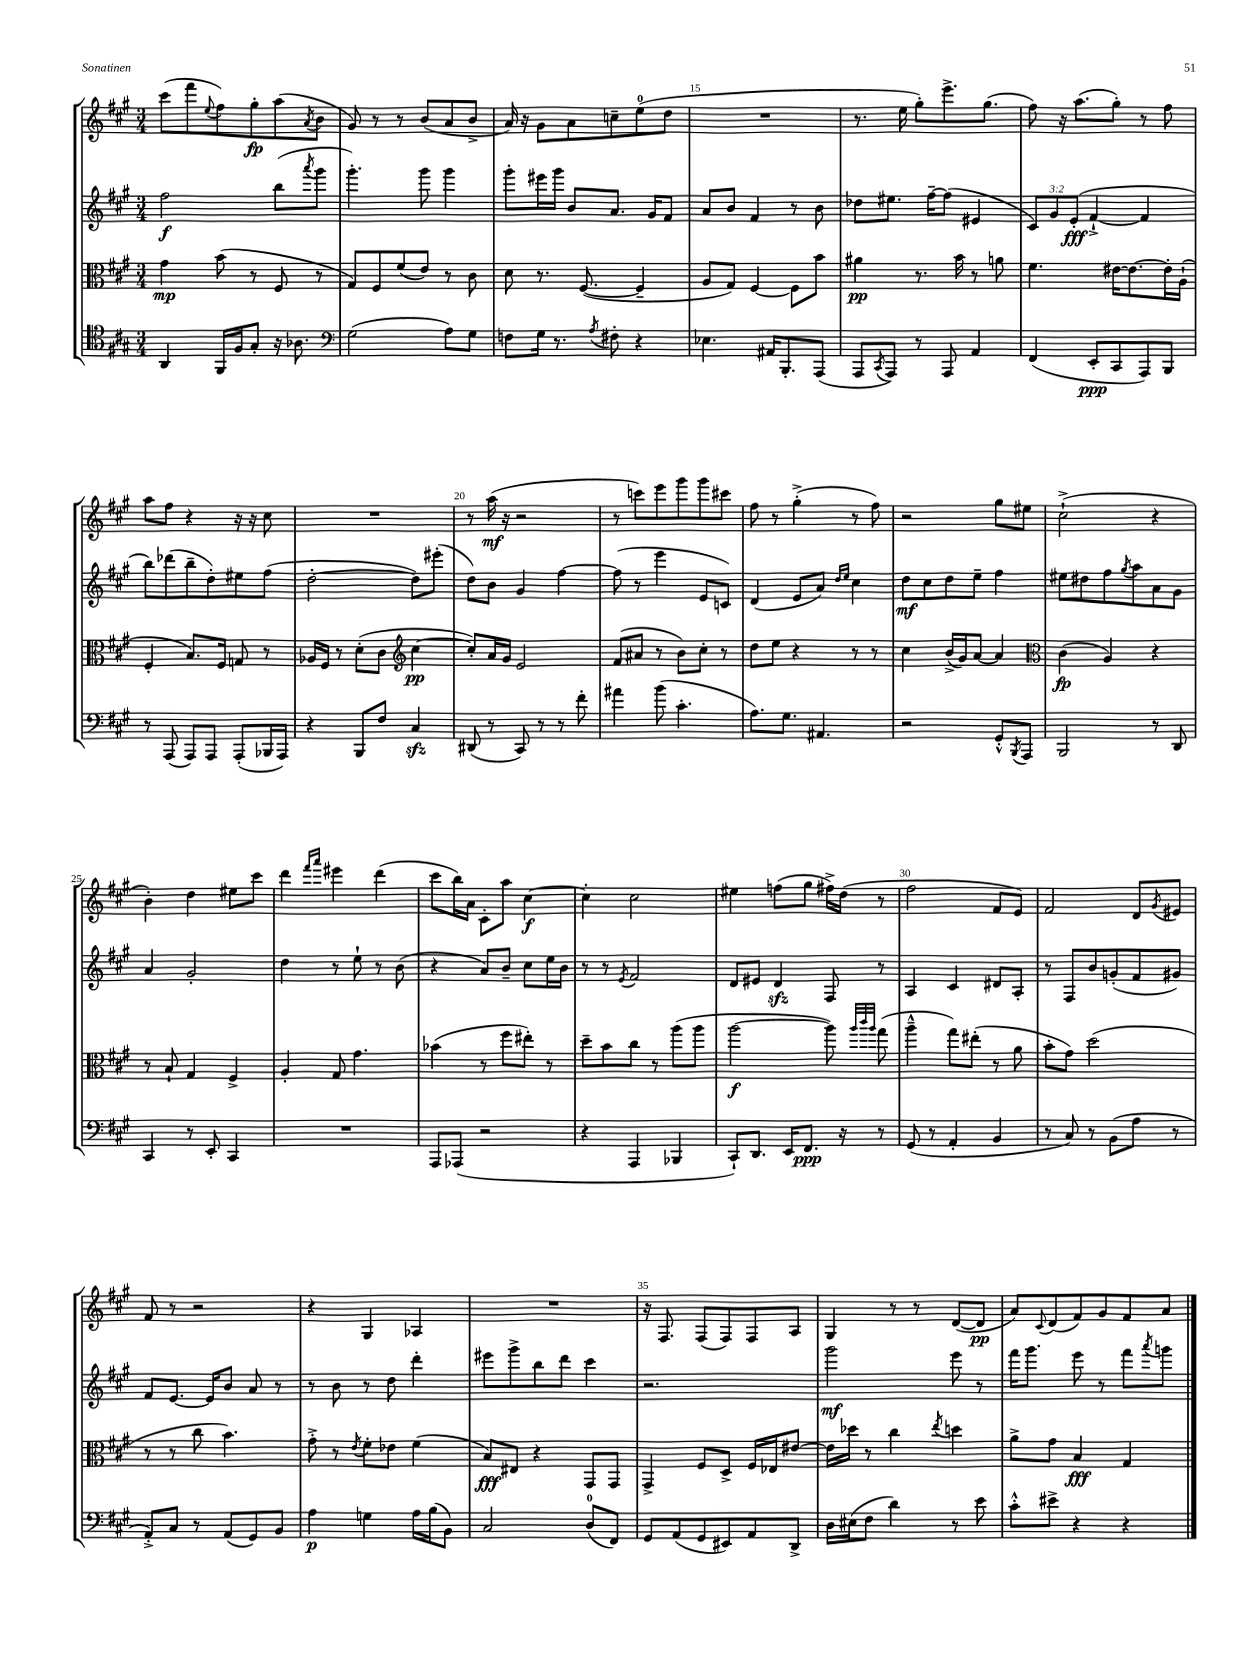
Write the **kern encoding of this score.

**kern	**dynam	**kern	**dynam	**kern	**dynam	**kern	**dynam
*part4	*part4	*part3	*part3	*part2	*part2	*part1	*part1
*staff4	*staff4	*staff3	*staff3	*staff2	*staff2	*staff1	*staff1
*clefC4	*	*clefC3	*	*clefG2	*	*clefG2	*
*k[f#c#g#]	*	*k[f#c#g#]	*	*k[f#c#g#]	*	*k[f#c#g#]	*
*M3/4	*	*M3/4	*	*M3/4	*	*M3/4	*
=12	=12	=12	=12	=12	=12	=12	=12
4AA/	.	4g#\	mp	2ff#\	f	(8ccc#\L	.
.	.	.	.	.	.	8fff#\	.
.	.	.	.	.	.	8qqee/	.
16FF#/LL	.	(8b\	.	.	.	8ff#\)	.
16F#/J	.	.	.	.	.	.	.
8G#'/J	.	8r	.	.	.	8gg#'\	fp
16r	.	8F#/	.	(8bb\L	.	(8aa\	.
8.A-X\	.	.	.	.	.	.	.
.	.	.	.	8qaaa/	.	8qa/	.
.	.	8r	.	8ggg#\J	.	8b\J	.
=13	=13	=13	=13	=13	=13	=13	=13
*clefF4	*	*	*	*	*	*	*
(2G#\	.	8G#/L)	.	4.ggg#'\)	.	8g#/)	.
.	.	8F#/	.	.	.	8r	.
.	.	(8f#/	.	.	.	8r	.
.	.	8e/J)	.	8ggg#\	.	(8b/L	.
8A\L)	.	8r	.	4ggg#\	.	8a/	.
8G#\J	.	8c#\	.	.	.	8b^/J	.
=14	=14	=14	=14	=14	=14	=14	=14
8Fn\L	.	8d\	.	8ggg#'\L	.	16a/)	.
.	.	.	.	.	.	16r	.
16G#\Jk	.	8.r	.	16eee#X\L	.	8g#\L	.
8.r	.	.	.	16ggg#\JJ	.	.	.
.	.	.	.	8b/L	.	8a\	.
.	.	([8.F#/	.	.	.	.	.
8qA/	.	.	.	.	.	.	.
8F#X'\	.	.	.	8.a/J	.	8ccn~\	.
4r	.	4F#~/]	.	.	.	(8ee\	.
.	.	.	.	16g#/KL	.	.	.
.	.	.	.	8f#/J	.	8dd\J	.
=15	=15	=15	=15	=15	=15	=15	=15
4.E-X\	.	8A/L	.	8a/L	.	2.r	.
.	.	8G#/J)	.	8b/J	.	.	.
.	.	[4F#/	.	4f#/	.	.	.
16AA#X/KL	.	.	.	.	.	.	.
8.BBB'/	.	.	.	.	.	.	.
.	.	8F#\L]	.	8r	.	.	.
(8AAA/J	.	8b\J	.	8b\	.	.	.
=16	=16	=16	=16	=16	=16	=16	=16
8AAA/L	.	4a#X\	pp	8dd-X\L	.	8.r	.
8qCC#/	.	.	.	.	.	.	.
8AAA/J)	.	.	.	8.ee#X\J	.	.	.
.	.	.	.	.	.	16ee\	.
8r	.	8.r	.	.	.	8gg#'\L)	.
.	.	.	.	[16ff#~\KL	.	.	.
8AAA/	.	.	.	(8ff#\J]	.	8.eee^\	.
.	.	16b\	.	.	.	.	.
4AA/	.	8r	.	4e#X/	.	.	.
.	.	.	.	.	.	(8.gg#\J	.
.	.	8an\	.	.	.	.	.
=17	=17	=17	=17	=17	=17	=17	=17
(4FF#/	.	4.f#\	.	12c#/L)	.	8ff#\)	.
.	.	.	.	12g#/	.	.	.
.	.	.	.	.	.	16r	.
.	.	.	.	(12e'/J	fff	.	.
.	.	.	.	.	.	(8.aa\L	.
8EE'/L	ppp	.	.	[4f#`^/	.	.	.
8CC#/	.	[16e#X\KL	.	.	.	8gg#'\J)	.
.	.	8.e#\_	.	.	.	.	.
8AAA/)	.	.	.	4f#/]	.	8r	.
8BBB/J	.	16e#'\L]	.	.	.	8ff#\	.
.	.	(16A`\JJ	.	.	.	.	.
!!LO:LB:g=z
=18	=18	=18	=18	=18	=18	=18	=18
8r	.	4F#'/	.	8bb\L)	.	8aa\L	.
(8AAA/	.	.	.	(8ddd-X\	.	8ff#\J	.
8AAA/L)	.	8.B/L)	.	8bb~\	.	4r	.
8AAA/J	.	.	.	8dd'\)	.	.	.
.	.	16F#/Jk	.	.	.	.	.
(8AAA'/L	.	8Gn/	.	8ee#X\	.	16r	.
.	.	.	.	.	.	16r	.
16BBB-X/L	.	8r	.	(8ff#\J	.	8cc#\	.
16AAA/JJ)	.	.	.	.	.	.	.
=19	=19	=19	=19	=19	=19	=19	=19
4r	.	16A-X/LL	.	[2dd'\	.	2.r	.
.	.	16F#/JJ	.	.	.	.	.
.	.	8r	.	.	.	.	.
8BBB/L	.	(8d'\L	.	.	.	.	.
8F#/J	.	8c#\J	.	.	.	.	.
*	*	*clefG2	*	*	*	*	*
4C#zz/	.	[4cc#\	pp	8dd\L])	.	.	.
.	.	.	.	(8eee#X'\J	.	.	.
=20	=20	=20	=20	=20	=20	=20	=20
(8DD#X/	.	8cc#'/L])	.	8dd\L)	.	8r	.
8r	.	16a/L	.	8b\J	.	(16aa\	mf
.	.	16g#/JJ	.	.	.	16r	.
8CC#/)	.	2e/	.	4g#/	.	2r	.
8r	.	.	.	.	.	.	.
8r	.	.	.	[4ff#\	.	.	.
8f#'\	.	.	.	.	.	.	.
=21	=21	=21	=21	=21	=21	=21	=21
4a#X\	.	(8f#/L	.	(8ff#\]	.	8r	.
.	.	8a#X/J	.	8r	.	8cccn\L)	.
(8b\	.	8r	.	4eee\	.	8eee\	.
4.c#'\	.	8b\L)	.	.	.	8ggg#\	.
.	.	8cc#'\J	.	8e/L	.	8ggg#\	.
.	.	8r	.	8cn/J)	.	8ccc#X\J	.
=22	=22	=22	=22	=22	=22	=22	=22
8.A\L)	.	8dd\L	.	(4d/	.	8ff#\	.
.	.	8ee\J	.	.	.	8r	.
8.G#\J	.	.	.	.	.	.	.
.	.	4r	.	8e/L	.	(4gg#'^\	.
4.AA#X/	.	.	.	8a/J)	.	.	.
.	.	.	.	16qqdd/LL	.	.	.
.	.	.	.	16qqee/JJ	.	.	.
.	.	8r	.	4cc#\	.	8r	.
.	.	8r	.	.	.	8ff#\)	.
=23	=23	=23	=23	=23	=23	=23	=23
2r	.	4cc#\	.	8dd\L	mf	2r	.
.	.	.	.	8cc#\	.	.	.
.	.	(16b^/LL	.	8dd\	.	.	.
.	.	16g#/J)	.	.	.	.	.
.	.	[8a/J	.	8ee~\J	.	.	.
8GG#'^^/L	.	4a/]	.	4ff#\	.	8gg#\L	.
8qBBB/	.	.	.	.	.	.	.
8AAA/J	.	.	.	.	.	8ee#X\J	.
=24	=24	=24	=24	=24	=24	=24	=24
*	*	*clefC3	*	*	*	*	*
2BBB/	.	(4c#\	fp	8ee#X\L	.	(2cc#`^\	.
.	.	.	.	8dd#X\	.	.	.
.	.	4A/)	.	8ff#\	.	.	.
.	.	.	.	8qgg#/	.	.	.
.	.	.	.	8aa\	.	.	.
8r	.	4r	.	8a\	.	4r	.
8DD/	.	.	.	8g#\J	.	.	.
!!LO:LB:g=z
=25	=25	=25	=25	=25	=25	=25	=25
4CC#/	.	8r	.	4a/	.	4b'\)	.
.	.	8B`/	.	.	.	.	.
8r	.	4G#/	.	2g#'/	.	4dd\	.
8EE'/	.	.	.	.	.	.	.
4CC#/	.	4F#^/	.	.	.	8ee#X\L	.
.	.	.	.	.	.	8ccc#\J	.
=26	=26	=26	=26	=26	=26	=26	=26
2.r	.	4A'/	.	4dd\	.	4ddd\	.
.	.	.	.	.	.	16qqfff#/LL	.
.	.	.	.	.	.	16qqaaa/JJ	.
.	.	8G#/	.	8r	.	4eee#X\	.
.	.	4.g#\	.	8ee`\	.	.	.
.	.	.	.	8r	.	(4ddd\	.
.	.	.	.	(8b\	.	.	.
=27	=27	=27	=27	=27	=27	=27	=27
8AAA/L	.	(4b-X\	.	4r	.	8ccc#\L	.
(8AAA-X/J	.	.	.	.	.	16bb\L)	.
.	.	.	.	.	.	16a\JJ	.
2r	.	8r	.	8a/L)	.	8c#'\L	.
.	.	8ff#\L	.	8b~/J	.	8aa\J	.
.	.	8ee#X'\J)	.	8cc#\L	.	[4cc#\	f
.	.	8r	.	16ee\L	.	.	.
.	.	.	.	16b\JJ	.	.	.
=28	=28	=28	=28	=28	=28	=28	=28
4r	.	8dd~\L	.	8r	.	4cc#'\]	.
.	.	8b\	.	8r	.	.	.
.	.	.	.	8qe/	.	.	.
4AAA/	.	8cc#\J	.	2f#/	.	2cc#\	.
.	.	8r	.	.	.	.	.
4BBB-X/	.	(8aa\L	.	.	.	.	.
.	.	8aa\J	.	.	.	.	.
=29	=29	=29	=29	=29	=29	=29	=29
8CC#`/L)	.	[2aa\	f	8d/L	.	4ee#X\	.
8.DD/J	.	.	.	8e#X/J	.	.	.
.	.	.	.	4dzz/	.	(8ffn\L	.
16EE/KL	.	.	.	.	.	.	.
8.FF#/J	ppp	.	.	.	.	8gg#\J	.
.	.	8aa\])	.	8F#/	.	16ff#X^\LL)	.
16r	.	.	.	.	.	(16dd\JJ	.
.	.	32qqaa/LLL	.	.	.	.	.
.	.	32qqccc#/	.	.	.	.	.
.	.	32qqaa/JJJ	.	.	.	.	.
8r	.	(8gg#\	.	8r	.	8r	.
=30	=30	=30	=30	=30	=30	=30	=30
(8GG#/	.	4aa~^^\	.	4A/	.	2ff#\	.
8r	.	.	.	.	.	.	.
4AA'/	.	8gg#\L)	.	4c#/	.	.	.
.	.	(8ee#X'\J	.	.	.	.	.
4BB/	.	8r	.	8d#X/L	.	8f#/L	.
.	.	8a\	.	8A'/J	.	8e/J)	.
=31	=31	=31	=31	=31	=31	=31	=31
8r	.	8b'\L	.	8r	.	2f#/	.
8C#/)	.	8g#\J)	.	8F#/L	.	.	.
8r	.	(2dd\	.	8b/	.	.	.
(8BB\L	.	.	.	(8gn'/	.	.	.
8A\J	.	.	.	8f#/	.	8d/L	.
.	.	.	.	.	.	8qg#/	.
8r	.	.	.	8g#X/J)	.	8e#X/J	.
!!LO:LB:g=z
=32	=32	=32	=32	=32	=32	=32	=32
8AA'^/L)	.	8r	.	8f#/L	.	8f#/	.
8C#/J	.	8r	.	[8.e/J	.	8r	.
8r	.	8cc#\	.	.	.	2r	.
.	.	.	.	16e/KL]	.	.	.
(8AA/L	.	4.b\)	.	8b/J	.	.	.
8GG#/)	.	.	.	8a/	.	.	.
8BB/J	.	.	.	8r	.	.	.
=33	=33	=33	=33	=33	=33	=33	=33
4A\	p	8g#'^\	.	8r	.	4r	.
.	.	8r	.	8b\	.	.	.
.	.	8qe/	.	.	.	.	.
4Gn\	.	8f#'\L	.	8r	.	4G#/	.
.	.	8e-X\J	.	8dd\	.	.	.
16A\LL	.	(4f#\	.	4ddd'\	.	4A-X/	.
(16B\J	.	.	.	.	.	.	.
8BB\J)	.	.	.	.	.	.	.
=34	=34	=34	=34	=34	=34	=34	=34
2C#/	.	8B/L)	fff	8eee#X\L	.	2.r	.
.	.	8E#X/J	.	8ggg#^\	.	.	.
.	.	4r	.	8bb\	.	.	.
.	.	.	.	8ddd\J	.	.	.
(8D/L	.	8GG#/L	.	4ccc#\	.	.	.
8FF#/J)	.	8GG#/J	.	.	.	.	.
=35	=35	=35	=35	=35	=35	=35	=35
8GG#/L	.	4GG#^/	.	2.r	.	16r	.
.	.	.	.	.	.	8.F#/	.
(8AA/	.	.	.	.	.	.	.
8GG#/	.	8F#/L	.	.	.	(8F#/L	.
8EE#X/)	.	8D^/J	.	.	.	8F#/)	.
8AA/	.	16F#/LL	.	.	.	8F#/	.
.	.	16E-X/J	.	.	.	.	.
8DD^/J	.	[8e#X/J	.	.	.	8A/J	.
=36	=36	=36	=36	=36	=36	=36	=36
16D\LL	.	16e#\LL]	.	2ggg#\	mf	4G#/	.
(16E#X\J	.	16dd-X\JJ	.	.	.	.	.
8F#\J	.	8r	.	.	.	.	.
4d\)	.	4cc#\	.	.	.	8r	.
.	.	.	.	.	.	8r	.
.	.	8qee/	.	.	.	.	.
8r	.	4ddn\	.	8eee\	.	([8d/L	.
8e\	.	.	.	8r	.	8d/J]	pp
=37	=37	=37	=37	=37	=37	=37	=37
8c#'^^\L	.	8a^\L	.	16fff#\KL	.	8a/L)	.
.	.	.	.	8.ggg#\J	.	.	.
.	.	.	.	.	.	8qqc#/	.
8e#X^\J	.	8g#\J	.	.	.	(8d/	.
4r	.	4B/	fff	8eee\	.	8f#/)	.
.	.	.	.	8r	.	8g#/	.
4r	.	4G#/	.	8fff#\L	.	8f#/	.
.	.	.	.	8qaaa/	.	.	.
.	.	.	.	8gggn\J	.	8a/J	.
==	==	==	==	==	==	==	==
*-	*-	*-	*-	*-	*-	*-	*-
